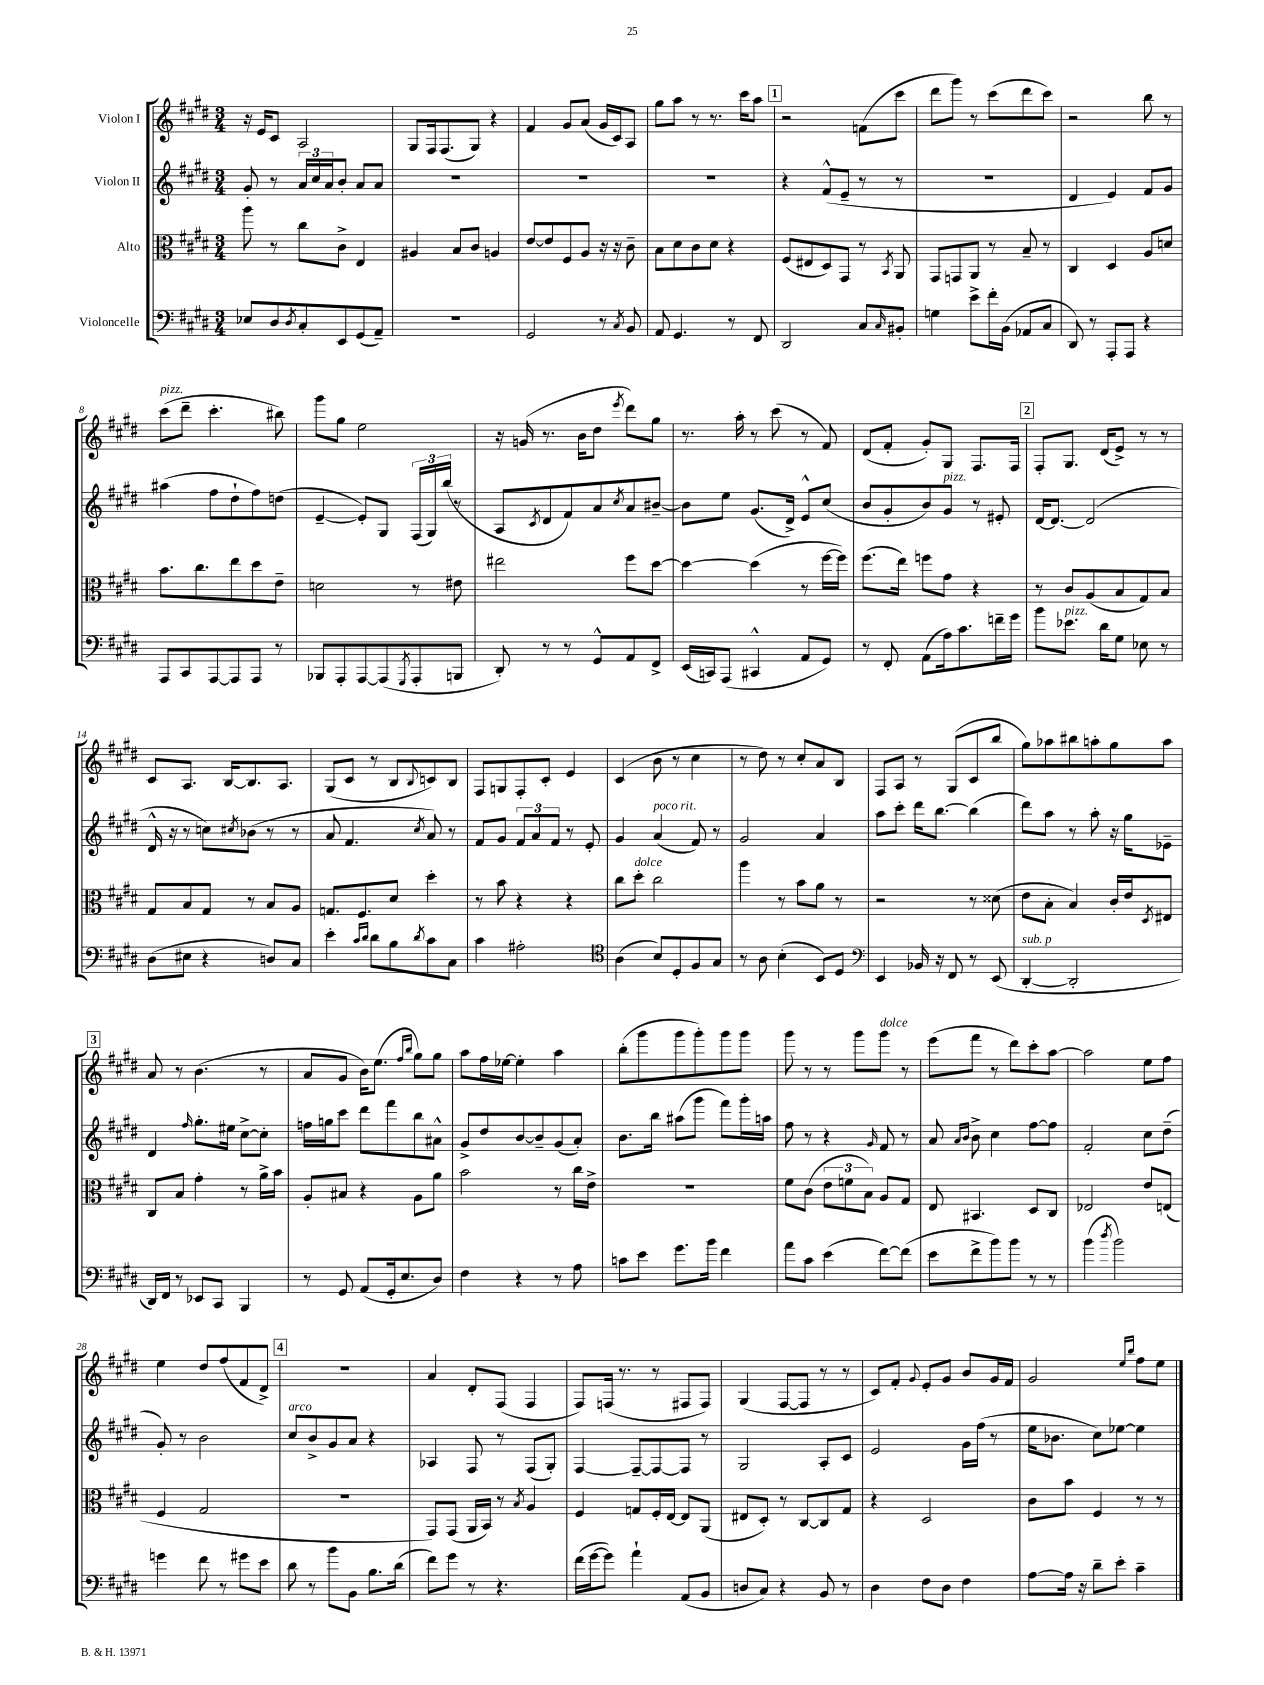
<<
\new StaffGroup <<
\new Staff = "s0" \with { instrumentName = "Violon I" } {
    \clef treble \key e \major \numericTimeSignature \time 3/4
    r16 e'16 cis'8 a2 |
    gis8 fis16 fis8.( gis8) r4 |
    fis'4 gis'8 a'8( gis'16 cis'16) a8 |
    gis''8 a''8 r8 r8. cis'''16 a''8 |
    \mark \markup { \box "1" } r2 f'8( cis'''8 |
    dis'''8 gis'''8) r8 cis'''8( dis'''8 cis'''8) |
    r2 b''8 r8 |
    cis'''8^\markup { \italic "pizz." }( dis'''8-- cis'''4.-. bis''8) |
    gis'''8 gis''8 e''2 |
    r16 g'16( r8. b'16 dis''8 \acciaccatura { e'''8 } dis'''8) gis''8 |
    r8. a''16-. r8 cis'''8( r8 fis'8) |
    dis'8( fis'8-. gis'8-.) gis8 fis8. fis16 |
    \mark \markup { \box "2" } fis8-. gis8. dis'16( e'8->) r8 r8 |
    cis'8 a8. b16~ b8. a8. |
    gis8( cis'8 r8 b8 \appoggiatura { b8 } c'8) b8 |
    fis8 g8 fis8-. cis'8-. e'4 |
    cis'4( b'8 r8 cis''4 |
    r8 dis''8) r8 cis''8-. a'8 b8 |
    fis8 a8 r8 gis8( cis'8 b''8 |
    gis''8) aes''8 bis''8 a''8-. gis''8 a''8 |
    \mark \markup { \box "3" } a'8 r8 b'4.( r8 |
    a'8 gis'8 b'16) e''8.( \grace { fis''16 b''16 } gis''8) gis''8 |
    a''8 fis''16 ees''16~ ees''4-. a''4 |
    b''8-.( gis'''8 gis'''8 gis'''8-.) gis'''8 gis'''8 |
    gis'''8 r8 r8 gis'''8 gis'''8^\markup { \italic "dolce" } r8 |
    e'''8( fis'''8 r8 dis'''8) cis'''8-. a''8~ |
    a''2 e''8 fis''8 |
    e''4 dis''8 fis''8( fis'8 dis'8->) |
    \mark \markup { \box "4" } R2. |
    a'4 dis'8-. fis8( fis4 |
    fis8) f16( r8. r8 fis8 fis8) |
    gis4( fis8~ fis8 r8 r8 |
    cis'8) fis'8-. \appoggiatura { gis'8 } e'8-. gis'8 b'8 gis'16 fis'16 |
    gis'2 \grace { e''16 b''16 } fis''8 e''8 \bar "|." |
}
\new Staff = "s1" \with { instrumentName = "Violon II" } {
    \clef treble \key e \major \numericTimeSignature \time 3/4
    gis'8-. r8 \tuplet 3/2 { a'16 cis''16 a'16 } b'8-. a'8 a'8 |
    R2. |
    R2. |
    R2. |
    \mark \markup { \box "1" } r4 fis'8-^( e'8-- r8 r8 |
    R2. |
    dis'4 e'4) fis'8 gis'8 |
    ais''4( fis''8 dis''8-! fis''8) d''8( |
    e'4~-- e'8-.) gis8 \tuplet 3/2 { fis16( gis16) b''16( } r8 |
    a8 \acciaccatura { cis'8 } dis'8 fis'8) a'8 \acciaccatura { cis''8 } a'8 bis'8~-- |
    bis'8 e''8 gis'8.( dis'16->) e'8-^ cis''8( |
    b'8 gis'8-. b'8) gis'8^\markup { \italic "pizz." } r8 eis'8-. |
    \mark \markup { \box "2" } dis'16~ dis'8.~ dis'2( |
    dis'16-^ r16 r8 c''8) \acciaccatura { cis''8 } bes'8( r8 r8 |
    a'8 fis'4. \acciaccatura { cis''8 } a'8) r8 |
    fis'8 gis'8 \tuplet 3/2 { fis'8 a'8 fis'8 } r8 e'8-. |
    gis'4 a'4^\markup { \italic "poco rit." }( fis'8) r8 |
    gis'2 a'4 |
    a''8 cis'''8-. dis'''16 b''8.~ b''4( |
    dis'''8) a''8 r8 a''8-. r16 gis''16 ees'8-- |
    \mark \markup { \box "3" } dis'4 \grace { fis''16 } gis''8.-. eis''16 cis''8~-> cis''8-. |
    f''16 g''16 cis'''8 dis'''8 fis'''8 b''8 ais'8-^ |
    gis'8-> dis''8 b'8~ b'8-- gis'8( a'8-.) |
    b'8. b''16 ais''8( gis'''8 fis'''8) gis'''16-. a''16 |
    fis''8 r8 r4 \grace { gis'16 } fis'8 r8 |
    a'8 \grace { a'16 b'16 } b'8-> cis''4 fis''8~ fis''8 |
    fis'2-. cis''8 dis''8--( |
    gis'8-.) r8 b'2 |
    \mark \markup { \box "4" } cis''8^\markup { \italic "arco" } b'8-> gis'8 a'8 r4 |
    aes4 fis8 r8 fis8( gis8-.) |
    fis4~ fis8~-- fis8~ fis8 r8 |
    gis2 a8-. cis'8 |
    e'2 gis'16 fis''16( r8 |
    e''16 bes'8. cis''8) ees''8~ ees''4 \bar "|." |
}
\new Staff = "s2" \with { instrumentName = "Alto" } {
    \clef alto \key e \major \numericTimeSignature \time 3/4
    a''8 r8 cis''8 cis'8-> e4 |
    ais4 b8 cis'8 a4 |
    e'8~ e'8 fis8 a8 r16 r16 cis'8-- |
    b8 dis'8 cis'8 dis'8 r4 |
    \mark \markup { \box "1" } fis8( eis8 dis8) gis,8 r8 \acciaccatura { b,8 } a,8 |
    gis,8 g,8 a,8 r8 b8-- r8 |
    cis4 dis4 a8 d'8 |
    b'8. cis''8. e''8 dis''8 e'8-- |
    d'2 r8 eis'8 |
    eis''2 fis''8 dis''8~ |
    dis''4~ dis''4( r8 fis''16~ fis''16) |
    fis''8.( e''16) f''8 gis'8 r4 |
    \mark \markup { \box "2" } r8 cis'8 a8( b8 gis8) b8 |
    gis8 b8 gis8 r8 b8 a8 |
    g8. fis8. dis'8 dis''4-. |
    r8 b'8 r4 r4 |
    cis''8 dis''8-.^\markup { \italic "dolce" } cis''2 |
    a''4 r8 b'8 a'8 r8 |
    r2 r8 disis'8( |
    e'8 b8-. b4) cis'16-. e'16 \acciaccatura { dis8 } eis8 |
    \mark \markup { \box "3" } cis8 b8 gis'4-. r8 a'16-> b'16 |
    a8-. bis8 r4 a8 a'8 |
    b'2 r8 cis''16 e'16-> |
    R2. |
    fis'8 cis'8( \tuplet 3/2 { e'8 f'8 b8) } a8 gis8 |
    e8 bis,4. dis8 cis8 |
    ees2 e'8 e8( |
    fis4 gis2 |
    \mark \markup { \box "4" } R2. |
    gis,8) gis,8( a,16 b,16) r8 \acciaccatura { b8 } a4 |
    fis4 g8 fis16-. e16~ e8 a,8( |
    eis8 dis8-.) r8 cis8~ cis8 gis8 |
    r4 dis2 |
    cis'8 b'8 fis4 r8 r8 \bar "|." |
}
\new Staff = "s3" \with { instrumentName = "Violoncelle" } {
    \clef bass \key e \major \numericTimeSignature \time 3/4
    ees8 dis8 \acciaccatura { dis8 } cis8-. e,8 gis,8( a,8--) |
    R2. |
    gis,2 r8 \acciaccatura { cis8 } b,8 |
    a,8 gis,4. r8 fis,8 |
    \mark \markup { \box "1" } dis,2 cis8 \grace { cis16 } bis,8-. |
    g4 e'8-> fis'16-. b,16( aes,8 cis8 |
    dis,8) r8 a,,8-. a,,8 r4 |
    a,,8 cis,8 a,,8~ a,,8 a,,8 r8 |
    bes,,8 a,,8-. a,,8~ a,,8( \acciaccatura { gis,,8 } a,,8-. b,,8 |
    dis,8-.) r8 r8 gis,8-^ a,8 fis,8-> |
    e,16( c,16) a,,8( cis,4-^ a,8 gis,8) |
    r8 fis,8-. a,8( a16) cis'8. f'16-- gis'16 |
    \mark \markup { \box "2" } b'8 ees'8.^\markup { \italic "pizz." } dis'16 gis8 ees8 r8 |
    dis8( eis8 r4 d8) cis8 |
    e'4-. \grace { cis'16 dis'16 } dis'8 b8 \acciaccatura { dis'8 } cis'8 cis8 |
    cis'4 ais2-. |
    \clef tenor a4( b8) dis8-. fis8 gis8 |
    r8 a8 b4-.( b,8) dis8 |
    \clef bass e,4 bes,16 r16 fis,8 r8 e,8( |
    dis,4~-.^\markup { \italic "sub. p" } dis,2-. |
    \mark \markup { \box "3" } dis,16) fis,16 r8 ees,8 cis,8 b,,4 |
    r8 gis,8 a,8( gis,16-. e8. dis8) |
    fis4 r4 r8 a8 |
    c'8 e'8 gis'8. b'16 fis'4 |
    a'8 cis'8 e'4( fis'8~) fis'8( |
    e'8 fis'8-> b'8) b'8 r8 r8 |
    b'4( \acciaccatura { dis''8 } b'2) |
    g'4 fis'8 r8 gis'8 e'8 |
    \mark \markup { \box "4" } dis'8 r8 b'8 b,8 b8. dis'16( |
    fis'8) gis'8 r8 r4. |
    fis'16( gis'16~ gis'8) a'4-! a,8( b,8 |
    d8 cis8) r4 b,8 r8 |
    dis4 fis8 dis8 fis4 |
    a8~ a16 r16 dis'8-- e'8-. cis'4-- \bar "|." |
}
>>
>>
